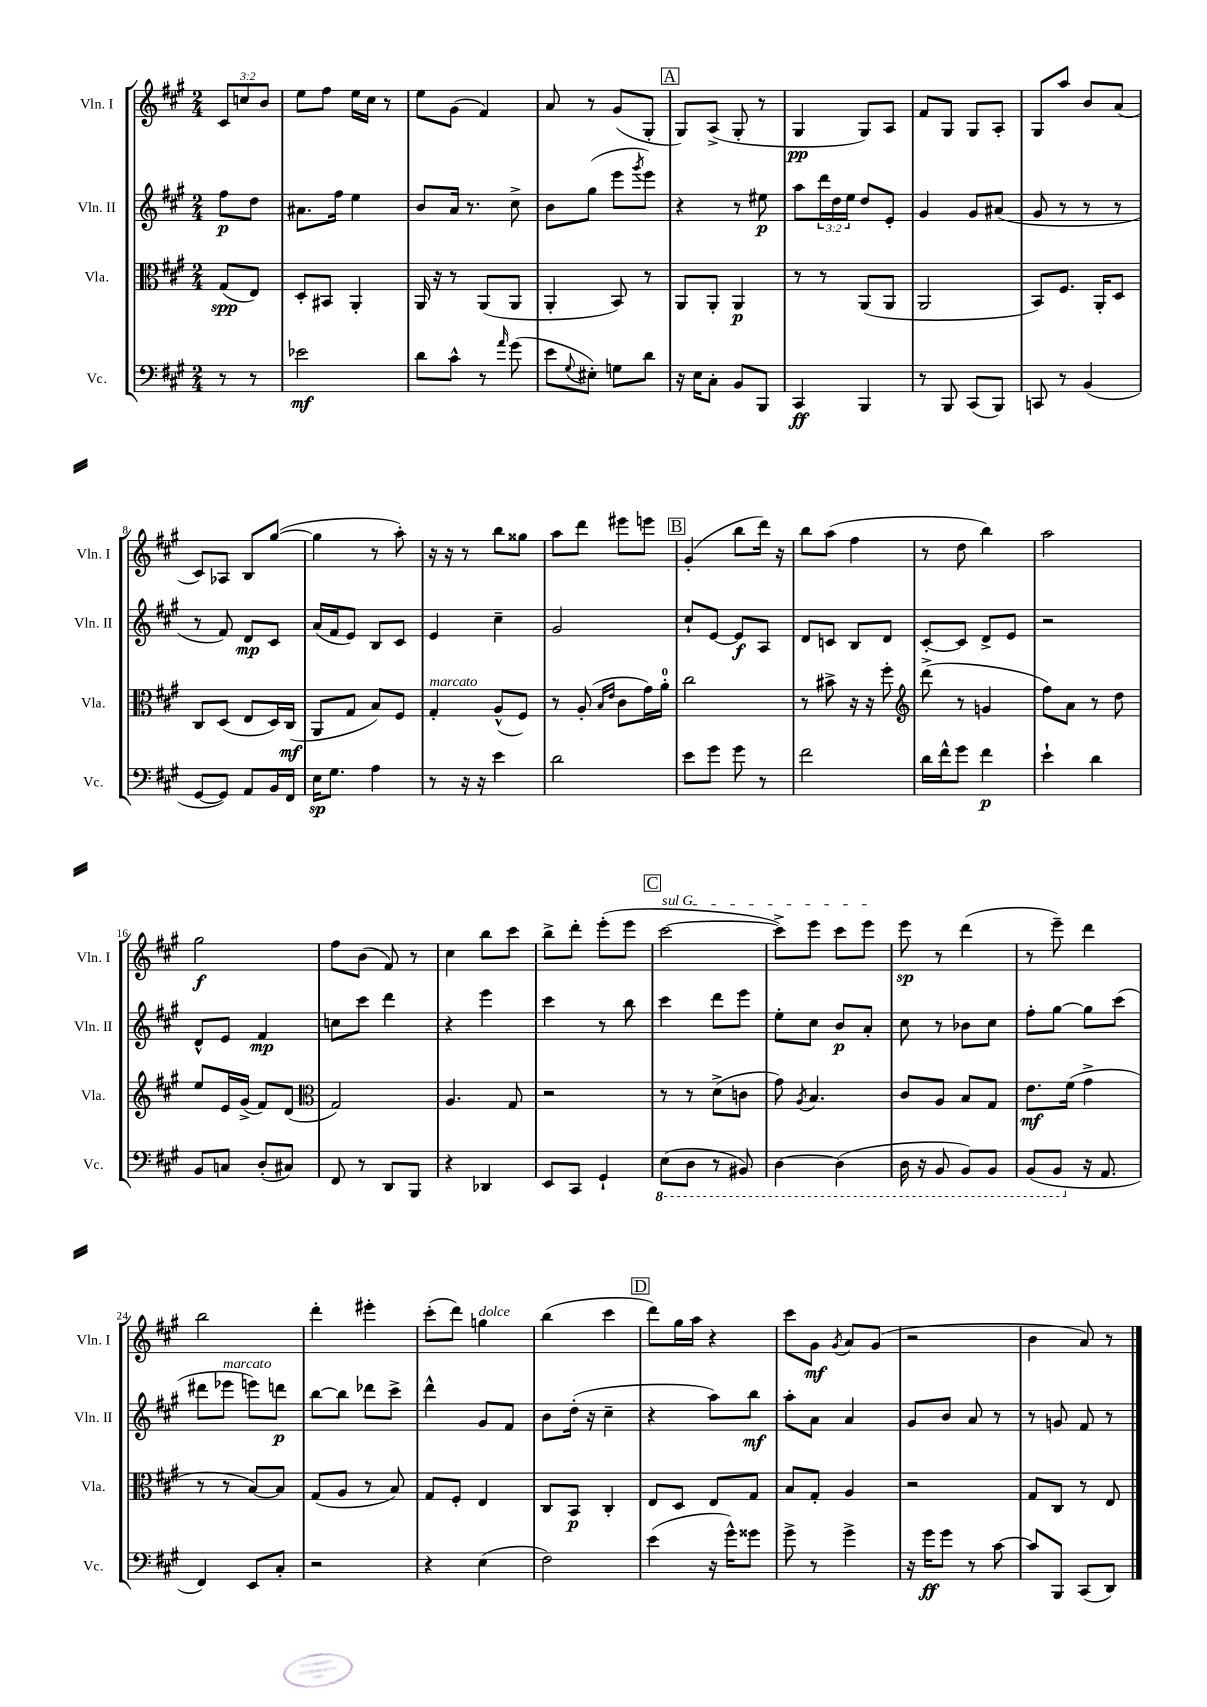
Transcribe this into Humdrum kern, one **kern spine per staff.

**kern	**kern	**kern	**kern
*staff4	*staff3	*staff2	*staff1
*clefF4	*clefC3	*clefG2	*clefG2
*k[f#c#g#]	*k[f#c#g#]	*k[f#c#g#]	*k[f#c#g#]
*M2/4	*M2/4	*M2/4	*M2/4
8r	(8G#	8ff#	12c#
.	.	.	12cc
8r	8E)	8dd	.
.	.	.	12b
=	=	=	=
2e-	8D'	8.a#	8ee
.	8BB#	.	8ff#
.	.	16ff#	.
.	4AA'	4ee	16ee
.	.	.	16cc#
.	.	.	8r
=	=	=	=
8d	16AA	8b	8ee
.	16r	.	.
8c#^^	8r	16a	(8g#
.	.	8.r	.
8r	(8AA	.	4f#)
16qqa	.	.	.
(8g#	8AA	8cc#^	.
=	=	=	=
8e	4AA'	8b	8a
8qqG#	.	.	.
8E#')	.	(8gg#	8r
8G	8BB)	8eee	(8g#
.	.	8qggg#	.
8d	8r	8eee)	8G#'
=	=	=	=
16r	8AA	4r	8G#)
16E	.	.	.
8C#'	8AA'	.	(8A^
8BB	4AA	8r	8G#'
8BBB	.	8ee#	8r
=	=	=	=
4CC#	8r	8aa	4G#
.	8r	24ddd	.
.	.	24dd	.
.	.	24ee	.
4BBB	(8AA	8dd	8G#)
.	8AA	8e'	8A
=	=	=	=
8r	2AA	4g#	8f#
8BBB	.	.	8G#
(8CC#	.	8g#	8G#
8BBB)	.	(8a#	8A'
=	=	=	=
8CC	8BB)	8g#	8G#
8r	8.F#	8r	8aa
(4BB	.	8r	8b
.	16AA'	.	.
.	8D	8r	(8a
=	=	=	=
[8GG#	8C#	8r	8c#)
8GG#])	(8D	8f#)	8A-
8AA	8E	8d	8B
16BB	16D)	8c#	([8gg#
16FF#	(16C#	.	.
=	=	=	=
16E	8AA	(16a	4gg#]
8.G#	.	16f#	.
.	8G#	8e)	.
4A	8B)	8B	8r
.	8F#	8c#	8aa')
=	=	=	=
8r	4G#'	4e	16r
.	.	.	16r
16r	.	.	8r
16r	.	.	.
4e	(8A^^	4cc#~	8bb
.	8F#)	.	8gg##
=	=	=	=
2d	8r	2g#	8aa
.	(8A'	.	8ddd
.	16qqB	.	.
.	16qqe	.	.
.	8c#	.	8eee#
.	16g#)	.	8eee
.	16a'	.	.
=	=	=	=
8e	2cc#	8cc#`	(4g#'
8g#	.	[8e	.
8g#	.	8e]	8bb
8r	.	8A	16ddd)
.	.	.	16r
=	=	=	=
2f#	8r	8d	8bb
.	8b#^	8c	(8aa
.	16r	8B	4ff#
.	16r	.	.
.	8ff#'	8d	.
=	=	=	=
*	*clefG2	*	*
16d	(8ddd^	[8c#'	8r
16f#^^	.	.	.
8g#	8r	8c#]	8dd
4f#	4g	8d^	4bb)
.	.	8e	.
=	=	=	=
4e`	8ff#)	2r	2aa
.	8a	.	.
4d	8r	.	.
.	8dd	.	.
=	=	=	=
8BB	8ee	8d^^	2gg#
8C	16e	8e	.
.	(16g#^	.	.
(8D'	8f#)	4f#	.
8C#)	(8d	.	.
=	=	=	=
*	*clefC3	*	*
8FF#	2G#)	8cc	8ff#
8r	.	8ccc#	(8b
8DD	.	4ddd	8f#)
8BBB	.	.	8r
=	=	=	=
4r	4.A	4r	4cc#
4DD-	.	4eee	8bb
.	8G#	.	8ccc#
=	=	=	=
8EE	2r	4ccc#	8bb^
8CC#	.	.	8ddd'
4GG#`	.	8r	(8eee'
.	.	8bb	8eee
=	=	=	=
(8EE	8r	4ccc#	[2ccc#
8DD	8r	.	.
8r	(8d^	8ddd	.
8BBB#)	8c	8eee	.
=	=	=	=
[4DD	8g#)	8ee'	8ccc#^])
.	8qA	.	.
.	4.B	8cc#	8eee
(4DD]	.	8b	8ccc#
.	.	8a'	8eee
=	=	=	=
16DD	8c#	8cc#	8eee
16r	.	.	.
8BBB	8A	8r	8r
8BBB)	8B	8b-	(4ddd
8BBB	8G#	8cc#	.
=	=	=	=
(8BBB	8.e	8ff#'	8r
8BBB	.	[8gg#	8eee~)
.	(16f#	.	.
16r	4g#^	8gg#]	4ddd
8.AA	.	.	.
.	.	(8ccc#	.
=	=	=	=
4FF#)	8r	8ddd#	2bb
.	8r	8eee-	.
8EE	[8B)	8eee)	.
8C#'	8B]	8ddd	.
=	=	=	=
2r	(8G#	[8bb	4ddd'
.	8A	8bb]	.
.	8r	8ddd-	4eee#'
.	8B)	8ccc#^	.
=	=	=	=
4r	8G#	4ddd^^	(8ccc#'
.	8F#'	.	8ddd)
(4E	4E	8g#	4gg
.	.	8f#	.
=	=	=	=
2F#)	8C#	8b	(4bb
.	8BB	(16dd'	.
.	.	16r	.
.	4C#'	4cc#~	4ccc#
=	=	=	=
(4e	8E	4r	8ddd)
.	8D	.	16gg#
.	.	.	16aa
16r	8E	8aa)	4r
16g#^^)	.	.	.
8g##	8G#	8bb	.
=	=	=	=
8g#^	8B	8aa'	8ccc#
8r	8G#'	8a	8g#
.	.	.	8qg#
4g#^	4A	4a	8a
.	.	.	(8g#
=	=	=	=
16r	2r	8g#	2r
16g#	.	.	.
8g#	.	8b	.
8r	.	8a	.
[8c#	.	8r	.
=	=	=	=
8c#]	8G#	8r	4b
8BBB	8C#	8g	.
(8CC#	8r	8f#	8a)
8DD)	8E	8r	8r
==	==	==	==
*-	*-	*-	*-
